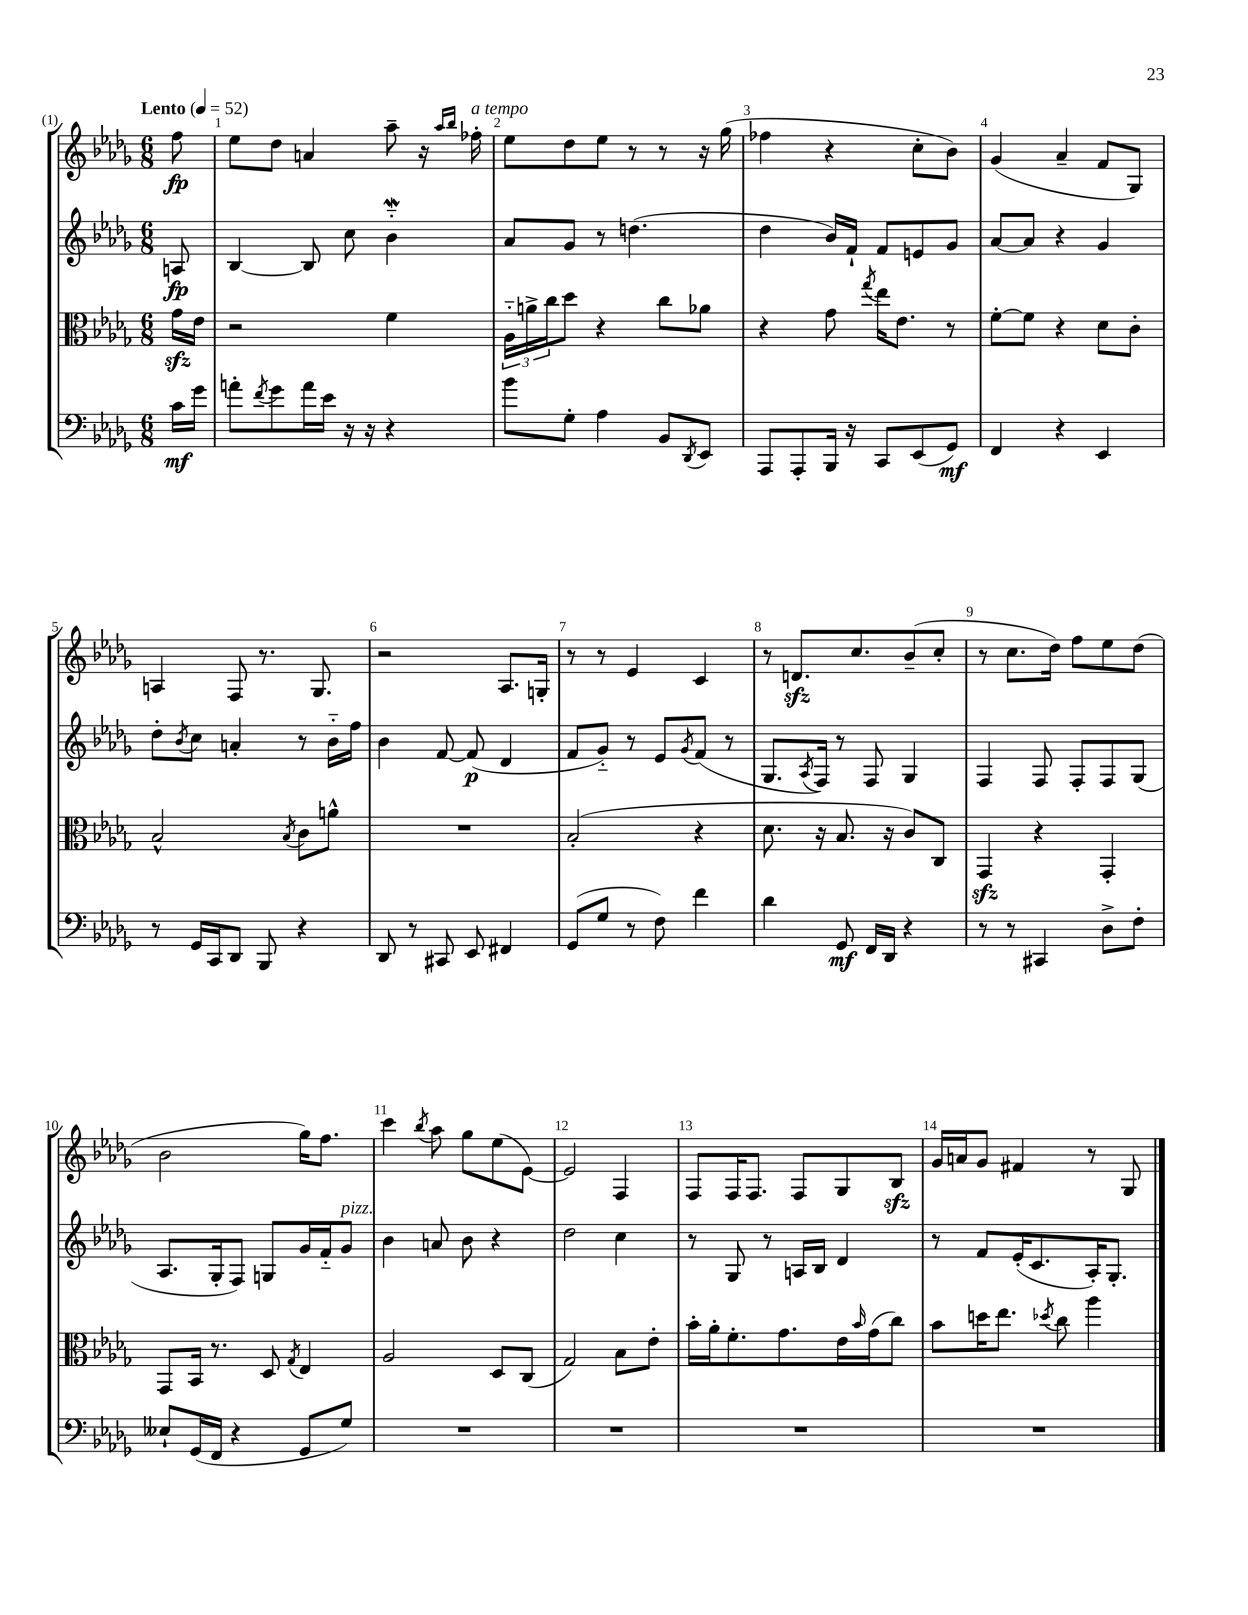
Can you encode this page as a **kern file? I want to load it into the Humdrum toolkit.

**kern	**kern	**kern	**kern
*staff4	*staff3	*staff2	*staff1
*clefF4	*clefC3	*clefG2	*clefG2
*k[b-e-a-d-g-]	*k[b-e-a-d-g-]	*k[b-e-a-d-g-]	*k[b-e-a-d-g-]
*M6/8	*M6/8	*M6/8	*M6/8
*MM52	*MM52	*MM52	*MM52
16c	16g-	8A	8ff
16g-	16e-	.	.
=	=	=	=
8a'	2r	[4B-	8ee-
8qf	.	.	.
8g-	.	.	8dd-
16a	.	8B-]	4a
16e-	.	.	.
16r	.	8cc	.
16r	.	.	.
4r	4f	4b-'~	8aa-~
.	.	.	16r
.	.	.	16qqaa-
.	.	.	16qqbb-
.	.	.	16ff-'
=	=	=	=
8b-	24A-'~	8a-	8ee-
.	24a^	.	.
.	24cc	.	.
8G-'	8dd-	8g-	8dd-
4A-	4r	8r	8ee-
.	.	(4.dd	8r
8BB-	8cc	.	8r
8qDD-	.	.	.
8EE-	8a-	.	16r
.	.	.	(16gg-
=	=	=	=
8AAA-	4r	4dd-	4ff-
8AAA-'	.	.	.
16BBB-	8g-	16b-)	4r
16r	.	16f`	.
.	8qgg-	.	.
8CC	16ee-	8f	.
.	8.e-	.	.
(8EE-	.	8e	8cc'
8GG-)	8r	8g-	8b-)
=	=	=	=
4FF	[8f'	[8a-	(4g-
.	8f]	8a-]	.
4r	4r	4r	4a-~
4EE-	8d-	4g-	8f
.	8c'	.	8G-)
=	=	=	=
8r	2B-^^	8dd-'	4A
.	.	8qb-	.
16GG-	.	8cc	.
16CC	.	.	.
8DD-	.	4a'	8F
8BBB-	.	.	8.r
.	8qB-	.	.
4r	8c	8r	.
.	.	.	8.G-
.	8a^^	16b-'~	.
.	.	16ff	.
=	=	=	=
8DD-	2.r	4b-	2r
8r	.	.	.
8CC#	.	[8f	.
8EE-	.	(8f]	.
4FF#	.	4d-	8.A-
.	.	.	16G'
=	=	=	=
(8GG-	(2B-'	8f	8r
8G-	.	8g-'~)	8r
8r	.	8r	4e-
8F)	.	8e-	.
.	.	8qg-	.
4f	4r	(8f	4c
.	.	8r	.
=	=	=	=
4d-	8.d-	8.G-	8r
.	.	.	8.d
.	.	8qA-	.
.	16r	16F)	.
8GG-	8.B-	8r	.
.	.	.	8.cc
16FF	.	8F	.
16DD-	16r	.	.
4r	8c)	4G-	(8b-~
.	8C	.	8cc'
=	=	=	=
8r	4GG-	4F	8r
8r	.	.	8.cc
4CC#	4r	8F	.
.	.	.	16dd-)
.	.	8F'	8ff
8D-^	4GG-'	8F	8ee-
8F'	.	(8G-	(8dd-
=	=	=	=
8E--`	8GG-	8.A-	2b-
(16GG-	16BB-	.	.
16FF	8.r	16G-'	.
4r	.	8F)	.
.	8D-	8G	.
.	8qG-	.	.
8GG-	4E-	16g-	16gg-)
.	.	16f'~	8.ff
8G-)	.	8g-	.
=	=	=	=
2.r	2A-	4b-	4ccc
.	.	.	8qbb-
.	.	8a	8aa-
.	.	8b-	8gg-
.	8D-	4r	(8ee-
.	(8C	.	[8e-)
=	=	=	=
2.r	2G-)	2dd-	2e-]
.	8B-	4cc	4F
.	8e-'	.	.
=	=	=	=
2.r	16b-'	8r	8F
.	16a-'	.	.
.	8.f'	8G-	16F
.	.	.	8.F
.	.	8r	.
.	8.g-	.	.
.	.	16A	8F
.	.	16B-	.
.	16e-	4d-	8G-
.	16qqb-	.	.
.	(16g-	.	.
.	8cc)	.	8B-
=	=	=	=
2.r	8b-	8r	16g-
.	.	.	16a
.	16dd	8f	8g-
.	8.ee-	.	.
.	.	(16e-'	4f#
.	.	8.c	.
.	8qdd-	.	.
.	8cc	.	.
.	4aa-	16A-')	8r
.	.	8.G-'	.
.	.	.	8G-
==	==	==	==
*-	*-	*-	*-
